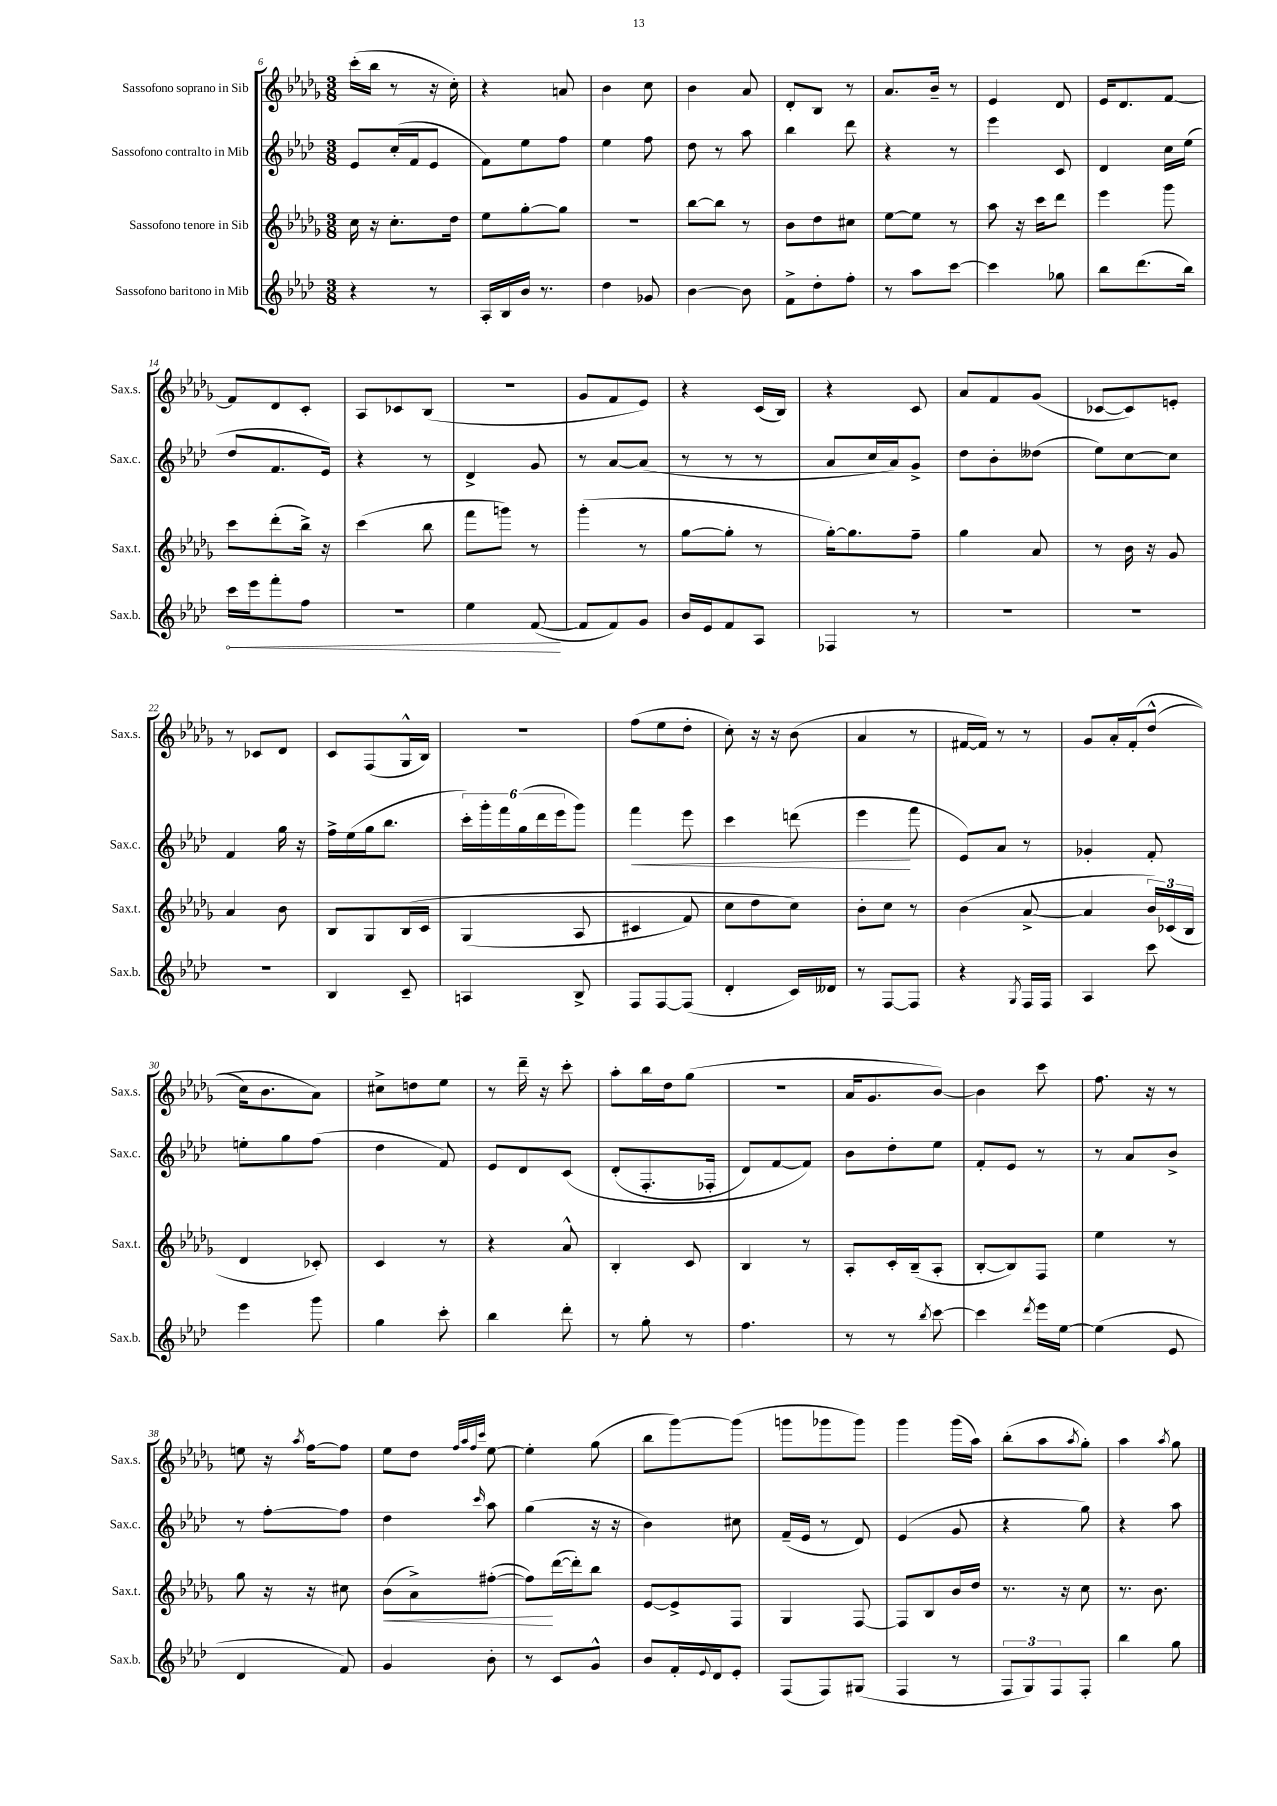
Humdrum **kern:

**kern	**kern	**kern	**kern
*staff4	*staff3	*staff2	*staff1
*clefG2	*clefG2	*clefG2	*clefG2
*k[b-e-a-d-]	*k[b-e-a-d-g-]	*k[b-e-a-d-]	*k[b-e-a-d-g-]
*M3/8	*M3/8	*M3/8	*M3/8
4r	16cc	8e-	(16ccc'
.	16r	.	16bb-
.	8.cc'	(16cc'	8r
.	.	16f	.
8r	.	8e-	16r
.	16dd-	.	16cc')
=	=	=	=
16A-'	8ee-	8f)	4r
16B-	.	.	.
16b-	[8gg-'	8ee-	.
8.r	.	.	.
.	8gg-]	8ff	8a
=	=	=	=
4dd-	4.r	4ee-	4b-
8g-	.	8ff	8cc
=	=	=	=
[4b-	[8bb-	8dd-	4b-
.	8bb-]	8r	.
8b-]	8r	8aa-	8a-
=	=	=	=
8f^	8b-	4bb-	8d-'
8dd-'	8dd-	.	8B-
8ff'	8cc#	8ddd-	8r
=	=	=	=
8r	[8ee-	4r	8.a-
8aa-	8ee-]	.	.
.	.	.	16b-~
[8ccc	8r	8r	8r
=	=	=	=
4ccc]	8aa-	4eee-	4e-
.	16r	.	.
.	16ccc	.	.
8gg-	8ddd-	8c	8d-
=	=	=	=
8bb-	4eee-	4d-	16e-
.	.	.	8.d-
(8.ddd-	.	.	.
.	8ggg-	16cc	[8f
16bb-)	.	(16ee-	.
=	=	=	=
16ccc	8ccc	8dd-	8f]
16eee-	.	.	.
8fff'	(8ddd-'	8.f	8d-
8ff	16bb-^)	.	8c'
.	16r	16e-)	.
=	=	=	=
4.r	(4ccc	4r	8A-
.	.	.	8c-
.	8bb-	8r	(8B-
=	=	=	=
4ee-	8fff	4d-^	4.r
.	8ggg)	.	.
([8f	8r	8g	.
=	=	=	=
8f]	(4ggg-'	8r	8g-
8f)	.	[8a-	8f
8g	8r	(8a-]	8e-)
=	=	=	=
16b-	[8gg-	8r	4r
16e-	.	.	.
8f	8gg-']	8r	.
8A-	8r	8r	(16c
.	.	.	16B-)
=	=	=	=
4F-	[16gg-')	8a-	4r
.	8.gg-]	.	.
.	.	16cc	.
.	.	16a-)	.
8r	8ff~	8g^	8c
=	=	=	=
4.r	4gg-	8dd-	8a-
.	.	8b-'	8f
.	8a-	(8dd--	(8g-
=	=	=	=
4.r	8r	8ee-)	[8c-
.	16b-	[8cc	8c-])
.	16r	.	.
.	8g-	8cc]	8e'
=	=	=	=
4.r	4a-	4f	8r
.	.	.	8c-
.	8b-	16gg	8d-
.	.	16r	.
=	=	=	=
4B-	8B-	16ff^	8c
.	.	(16ee-	.
.	8G-	16gg	(8F
.	.	8.bb-	.
8c~	&(16B-	.	16G-^^
.	16c	.	16B-)
=	=	=	=
4A	(4G-	24ccc')	4.r
.	.	24ggg'	.
.	.	24fff	.
.	.	(24gg	.
.	.	24ddd-	.
.	.	24eee-	.
8B-^	8A-	8ggg)	.
=	=	=	=
8F	4c#	4fff	(8ff
[8F	.	.	8ee-
(8F]	8f)	8eee-	8dd-'
=	=	=	=
4d-'	8cc	4ccc	8cc')
.	8dd-	.	16r
.	.	.	16r
16c)	8cc&)	(8ddd	(8b-
16d--	.	.	.
=	=	=	=
8r	8b-'	4eee-	4a-
[8F	8cc	.	.
8F]	8r	8fff	8r
=	=	=	=
4r	(4b-	8e-)	[16f#
.	.	.	16f#])
.	.	8a-	8r
8qG	.	.	.
16F	[8a-^	8r	8r
16F	.	.	.
=	=	=	=
4A-	4a-]	4g-'	8g-
.	.	.	16a-'
.	.	.	&(16f'
8ccc	24b-)	8f'	(8dd-^^
.	(24c-	.	.
.	24B-	.	.
=	=	=	=
4eee-	4d-	8ee'	16cc)
.	.	.	8.b-
.	.	8gg	.
8ggg	8c-')	(8ff	8a-&)
=	=	=	=
4gg	4c	4dd-	8cc#^
.	.	.	8dd
8ccc'	8r	8f)	8ee-
=	=	=	=
4bb-	4r	8e-	8r
.	.	8d-	16ddd-~
.	.	.	16r
8ddd-'	8a-^^	&(8c	8ccc'
=	=	=	=
8r	4B-'	(8d-'	8aa-'
8gg'	.	8.F'	16bb-
.	.	.	16dd-
8r	8c	.	(8gg-
.	.	16F-'	.
=	=	=	=
4.ff	4B-	8d-)	4.r
.	.	[8f	.
.	8r	8f]&)	.
=	=	=	=
8r	8A-'	8b-	16a-
.	.	.	8.g-
8r	16c'	8dd-'	.
.	(16B-~	.	.
8qbb-	.	.	.
[8ccc	8A-'	8ee-	[8b-)
=	=	=	=
4ccc]	[8B-'	8f'	4b-]
.	8B-])	8e-	.
8qddd-	.	.	.
16eee-	8F	8r	8ccc
[16ee-	.	.	.
=	=	=	=
(4ee-]	4ee-	8r	8.ff
.	.	8a-	.
.	.	.	16r
8e-	8r	8b-^	8r
=	=	=	=
4d-	8gg-	8r	8ee
.	16r	[8ff'	16r
.	.	.	8qaa-
.	16r	.	[16ff
8f)	8cc#	8ff]	8ff]
=	=	=	=
4g	(8b-	4dd-	8ee-
.	8a-^)	.	8dd-
.	.	.	32qqff
.	.	.	32qqaa-
.	.	.	32qqff
.	.	16qqccc	32qqccc
8b-'	([8ff#'	8aa-	[8ee-
=	=	=	=
8r	8ff#])	(4gg	4ee-']
8c	([16ddd-	.	.
.	16ddd-'])	.	.
8g^^	8bb-	16r	(8gg-
.	.	16r	.
=	=	=	=
8b-	[8e-	4b-)	8bb-
16f'	8e-^]	.	[8ggg-)
8qqe-	.	.	.
16d-	.	.	.
8e-'	8F	8cc#	(8ggg-]
=	=	=	=
(8F	4G-	(16f~	8ggg
.	.	16e-	.
8F)	.	8r	8ggg-
(8G#	[8F	8d-)	8ggg-)
=	=	=	=
4F	8F]	(4e-	4ggg-
.	8B-	.	.
8r	16b-	8g	(16ggg-
.	16dd-	.	16aa-)
=	=	=	=
12F	8.r	4r	(8bb-'
12G)	.	.	.
.	.	.	8aa-
12F	.	.	.
.	16r	.	.
.	.	.	8qaa-
8F'	8cc	8gg)	8gg-')
=	=	=	=
4bb-	8.r	4r	4aa-
.	8.b-	.	.
.	.	.	8qaa-
8gg	.	8aa-	8gg-
==	==	==	==
*-	*-	*-	*-
